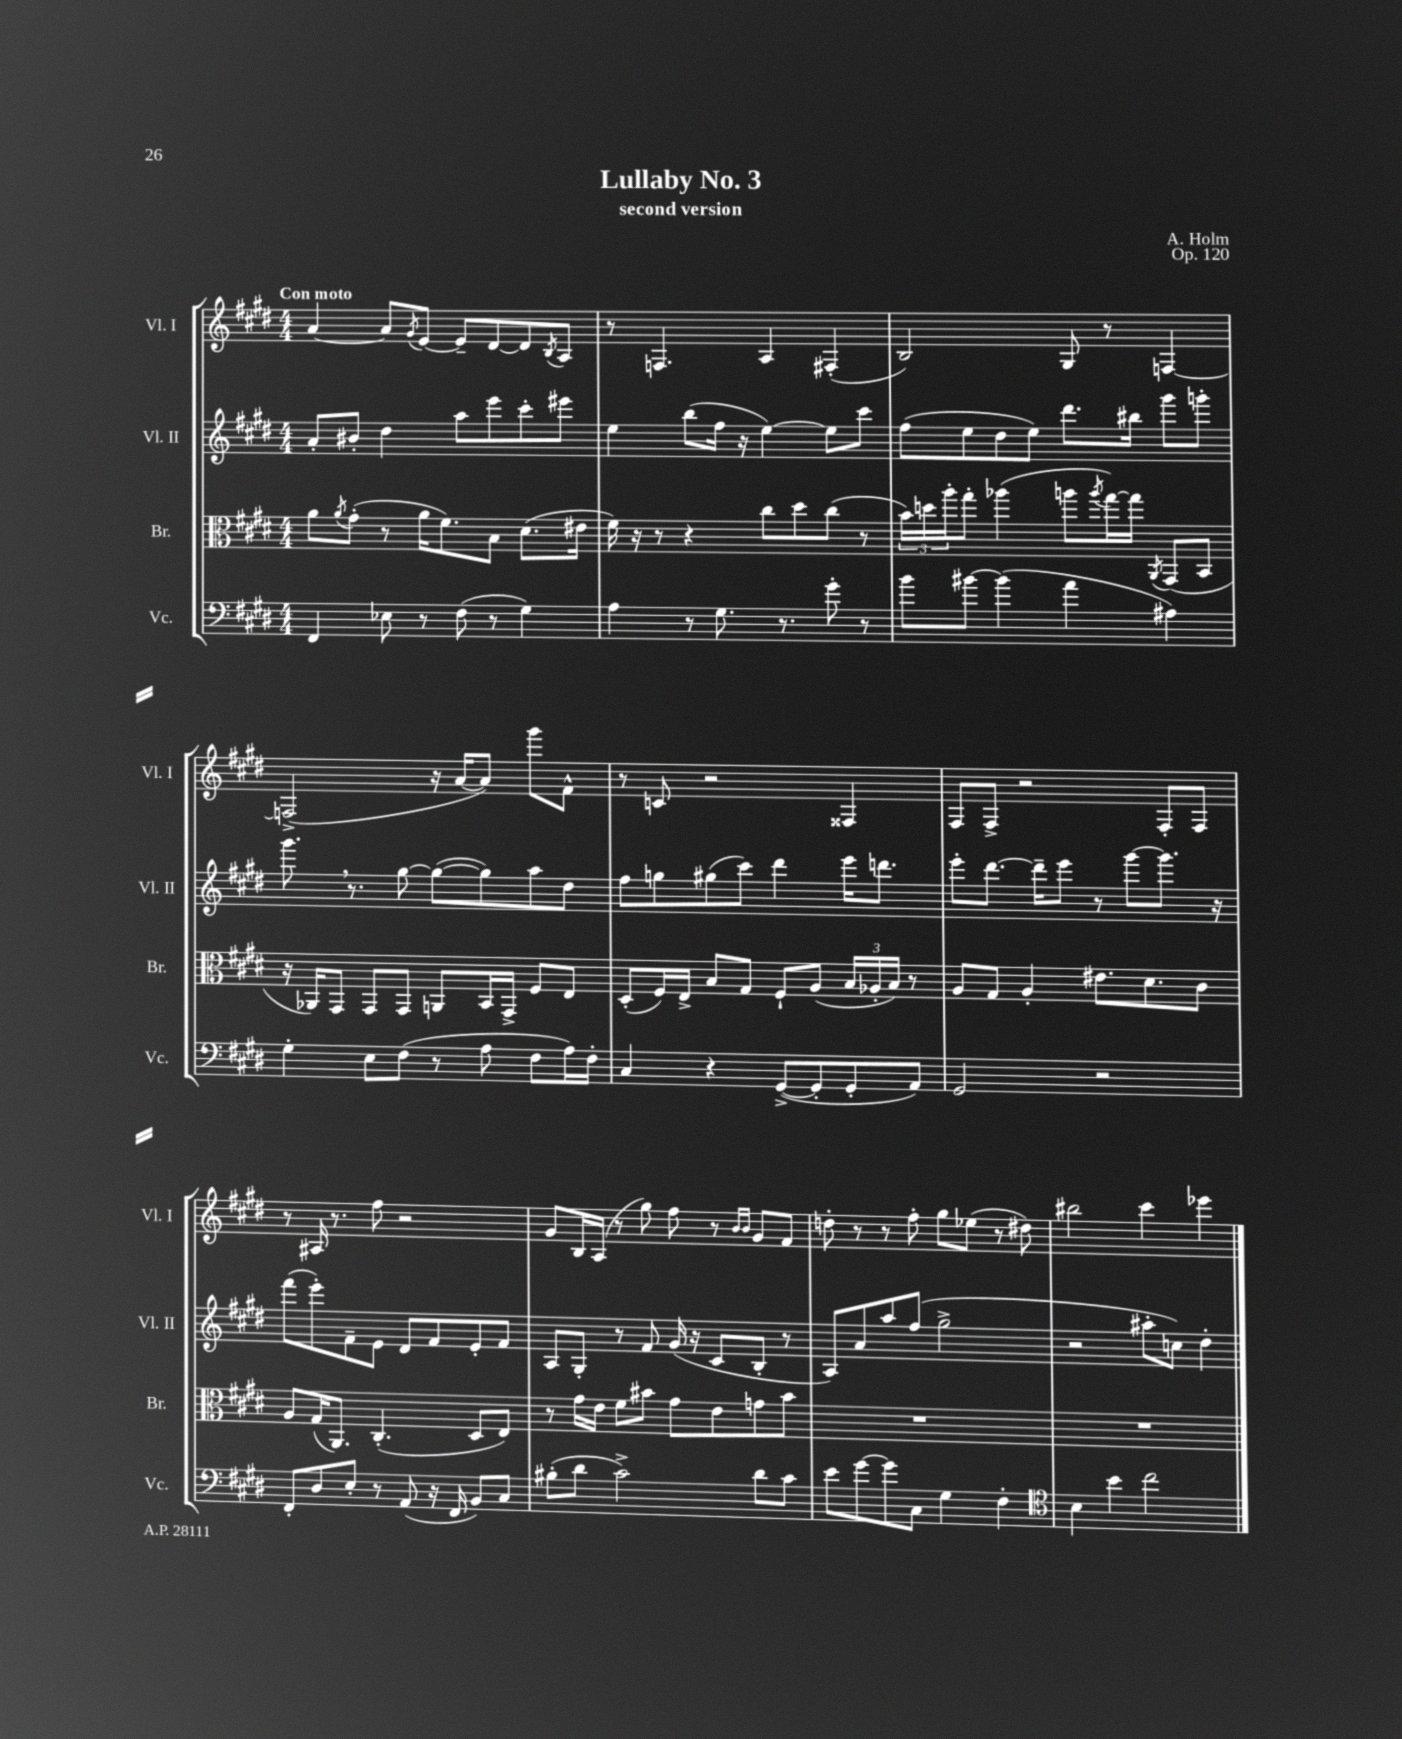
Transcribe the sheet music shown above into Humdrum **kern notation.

**kern	**kern	**kern	**kern
*staff4	*staff3	*staff2	*staff1
*clefF4	*clefC3	*clefG2	*clefG2
*k[f#c#g#d#]	*k[f#c#g#d#]	*k[f#c#g#d#]	*k[f#c#g#d#]
*M4/4	*M4/4	*M4/4	*M4/4
4FF#/	8a\L	8a'/L	[4a/
.	8qa/	.	.
.	(8g#'\J	8b#'/J	.
8E-\	8r	4dd#\	8a/]L
.	.	.	8qg#/
8r	16a\LK	.	[8e/J
.	8.f#\)	.	.
(8F#\	.	8aa\L	8e~/]L
8r	8B\J	8eee\	[8d#/
4G#\)	(8.d#\L	8ccc#'\	8d#/]
.	.	.	8qB/
.	.	8eee#\J	8A/J
.	16e#\Jk	.	.
=	=	=	=
4A\	16f#\)	4ee\	8r
.	16r	.	.
.	8r	.	4.F/
8r	4r	(8bb\L	.
8.G#\	.	16ff#\Jk	.
.	.	16r	.
.	8cc#\L	[4ee\)	4A/
8.r	.	.	.
.	8dd#\	.	.
8g#'\	(8cc#\J	8ee\]L	(4F#'/
8r	8r	8ccc#\J	.
=	=	=	=
8b\L	24b\LL)	(8ff#\L	2B/)
.	24dd\	.	.
.	24aa'\J	.	.
[8b#\J	8gg#'\J	8ee\	.
(4b#\]	(4aa-\	8dd#\	.
.	.	8ee\J)	.
4a\	8aa\L	8.ddd#\L	8G#/
.	8qaa/	.	.
.	[16gg#\L)	.	8r
.	16gg#\]JJ	16bb#\Jk	.
.	8qAA/	.	.
4A#\)	(8GG#/L	8ggg#\L	[4F/
.	8BB/J	8ggg'\J	.
=	=	=	=
4G#'\	16r	8.ggg#\	(2F^/]
.	16AA-/LK)	.	.
.	8GG#/J	.	.
.	.	8.r	.
8E\L	8GG#/L	.	.
(8F#\J	8GG#/J	[8gg#\	.
8r	8AA/L	(8gg#\_L	16r
.	.	.	[16a/LK
8A\	16BB/L	8gg#\])	8a/]J)
.	16GG#^/JJ	.	.
8F#\L	8F#/L	8aa\	8ggg#\L
16A\L)	8E/J	8dd#\J	8f#^^\J
16F#'\JJ	.	.	.
=	=	=	=
4C#/	(8D#'/L	8ff#\L	8r
.	16F#/L)	8gg\	8c/
.	16E^/JJ	.	.
4r	8B/L	(8gg#\	2r
.	8G#/J	8ccc#\J)	.
([8GG#^/L	8F#`/L	4ddd#\	.
8GG#'/]	(8A/J	.	.
8GG#'/	24B/LL	16eee\LK	4F##/
.	24A-'/	.	.
.	.	8.ddd\J	.
.	24B/JJ)	.	.
8AA/J)	8r	.	.
=	=	=	=
2GG#/	8A/L	8eee'\L	8F#/L
.	8G#/J	[8.ddd#\J	8F#^/J
.	4A'/	.	2r
.	.	16ddd#~\]LK	.
.	.	8eee\J	.
2r	8.e#\L	8r	.
.	.	[8ggg#\L	.
.	8.d#\	.	.
.	.	8.ggg#\]J	8F#'/L
.	8c#\J	.	8F#/J
.	.	16r	.
=	=	=	=
8FF#'/L	8A/L	(8fff#\L	8r
8D#/	(16G#/K	8eee'\)	16A#/
.	8.AA/J)	.	8.r
8E'/J	.	8f#~\	.
8r	(4.C#'/	8e\J	8ff#\
(8AA/	.	8d#/L	2r
16r	.	8f#/	.
16FF#/	.	.	.
8BB/L)	8D#/L	8e'/	.
8C#/J	8E/J)	8f#/J	.
=	=	=	=
(8B#'\L	8r	8A/L	8g#/L
8d#\J	16g#\LL	8G#'/J	16B/L
.	16e\JJ	.	(16A/JJ
2c#^\)	8f#\L	8r	8r
.	8b#\J	8f#/	8gg#\)
.	8g#\L	(16g#/	8ff#\
.	.	16r	.
.	8e\	8c#/L	8r
.	.	.	16qqb/LL
.	.	.	16qqb/JJ
8d#\L	8g\	8B'/J	8g#/L
8c#\J	8b#\J	8r	8f#/J
=	=	=	=
8e\L	1r	8A/L)	8dd'\
[8g#\	.	8a/	8r
8g#\]	.	8aa/	8r
8C#\J	.	(8ff#/J	8ff#'\
4G#\	.	2gg#^\	8gg#\L
.	.	.	(8ee-\J
4F#'\	.	.	8r
.	.	.	8dd#\)
=	=	=	=
*clefC4	*	*	*
4B\	1r	2r	2bb#\
4b\	.	.	.
2cc#\	.	8aa#'\L	4ccc#\
.	.	8cc\J)	.
.	.	4dd#'\	4eee-\
==	==	==	==
*-	*-	*-	*-
